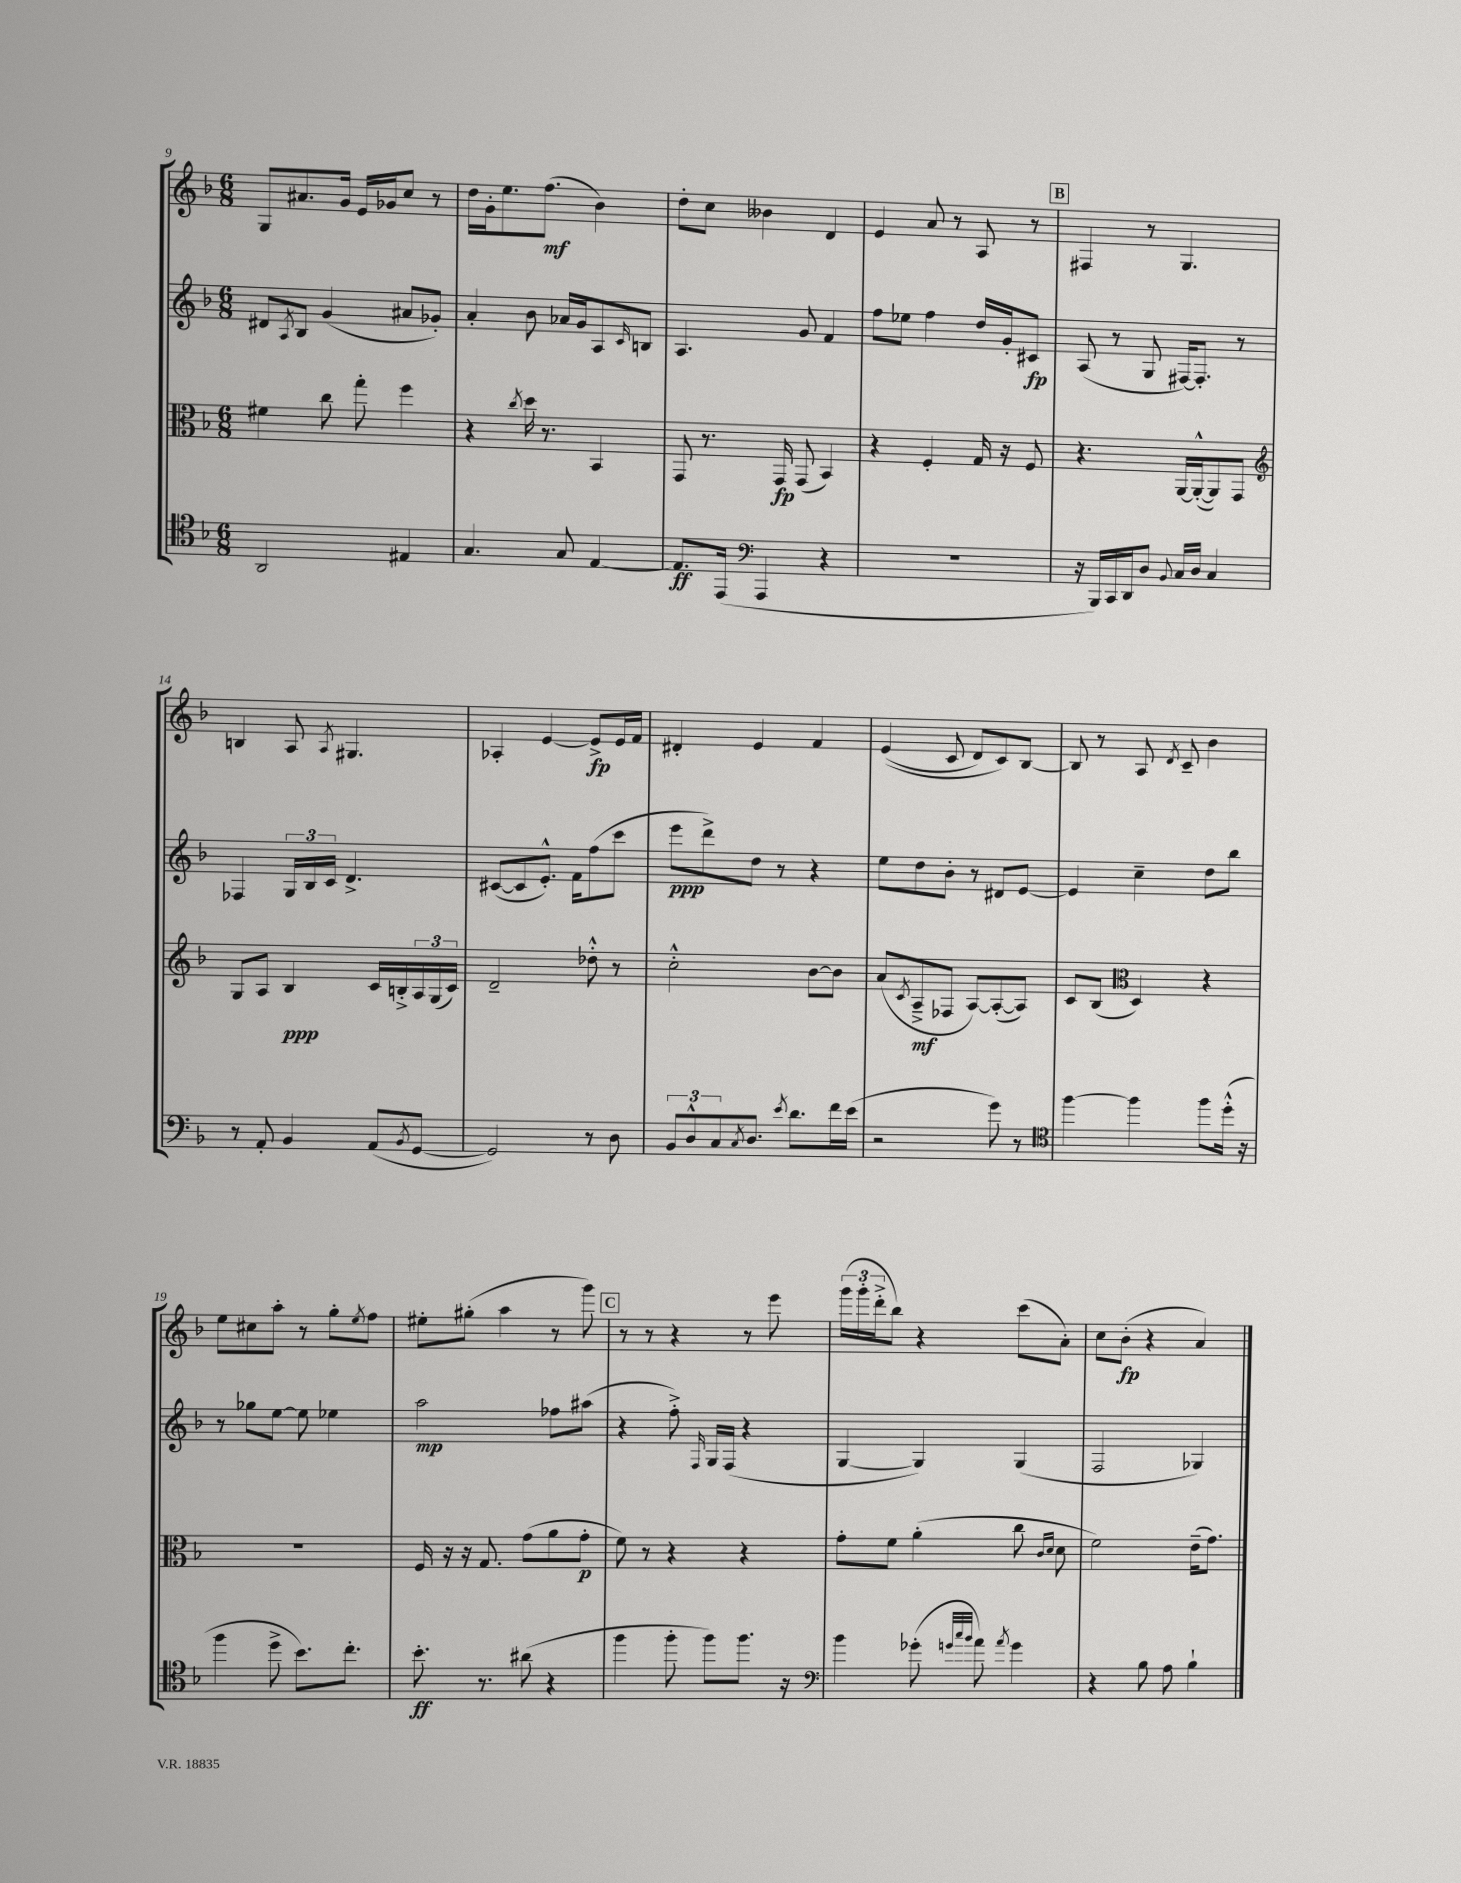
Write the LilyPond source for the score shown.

<<
\new StaffGroup <<
\new Staff = "s0" {
    \clef treble \key f \major \numericTimeSignature \time 6/8
    g8 ais'8. g'16 e'16 ges'16 c''8 r8 |
    d''16 g'16-. e''8. f''8.\mf( bes'4) |
    d''8-. c''8 beses'4 d'4 |
    e'4 a'8 r8 a8 r8 |
    \mark \markup { \box "B" } fis4 r8 g4. |
    b4 a8 \acciaccatura { a8 } gis4. |
    aes4-. e'4~ e'8->\fp e'16 f'16 |
    dis'4-. e'4 f'4 |
    e'4(\( c'8 d'8) c'8\) bes8~ |
    bes8 r8 a8 \acciaccatura { d'8 } c'8-- bes'4 |
    e''8 cis''8 a''8-. r8 g''8-. \acciaccatura { e''8 } f''8 |
    eis''8-. gis''8-.( a''4 r8 g'''8) |
    \mark \markup { \box "C" } r8 r8 r4 r8 e'''8 |
    \tuplet 3/2 { g'''16( g'''16-. d'''16-.-> } bes''8) r4 c'''8( a'8-.) |
    c''8 bes'8-.\fp( r4 a'4) \bar "|." |
}
\new Staff = "s1" {
    \clef treble \key f \major \numericTimeSignature \time 6/8
    dis'8 \acciaccatura { a8 } bes8 g'4( ais'8 ges'8-.) |
    a'4-. bes'8 aes'16 g'16 a8 \grace { c'16 } b8 |
    a4. g'8 f'4 |
    f''8 ees''8 f''4 d''16 g'16-. cis'8\fp |
    \mark \markup { \box "B" } a8( r8 g8 fis16~) fis8.-. r8 |
    fes4 \tuplet 3/2 { g16 bes16 c'16 } d'4.-> |
    cis'8~( cis'8 e'8.-.-^) f'16 f''8( c'''8 |
    e'''8\ppp d'''8->) d''8 r8 r4 |
    e''8 d''8 bes'8-. r8 dis'8 e'8~ |
    e'4 c''4-- d''8 bes''8 |
    r8 ges''8 e''8~ e''8 ees''4 |
    a''2\mp fes''8 ais''8( |
    \mark \markup { \box "C" } r4 f''8-.->) \grace { f16 } g16 f16( r4 |
    g4~ g4) g4( |
    f2 ges4) \bar "|." |
}
\new Staff = "s2" {
    \clef alto \key f \major \numericTimeSignature \time 6/8
    fis'4 c''8 g''8-. f''4 |
    r4 \acciaccatura { c''8 } d''16 r8. bes,4 |
    g,8 r8. g,16\fp g,8( bes,4) |
    r4 f4-. g16 r16 f8 |
    \mark \markup { \box "B" } r4. a,16~ a,16~-.-^( a,8) g,8 |
    \clef treble g8 a8 bes4\ppp c'16 b16-.-> \tuplet 3/2 { a16 g16( c'16) } |
    d'2-- des''8-.-^ r8 |
    c''2-.-^ bes'8~ bes'8 |
    a'8( \acciaccatura { c'8 } a8--->\mf fes8 a8~) a8~-.( a8) |
    c'8 bes8( \clef alto d4) r4 |
    R2. |
    f16 r16 r16 g8. g'8( a'8 g'8-.\p |
    \mark \markup { \box "C" } f'8) r8 r4 r4 |
    g'8-. f'8 a'4-.( c''8 \grace { c'16 d'16 } d'8 |
    f'2) e'16--( g'8.) \bar "|." |
}
\new Staff = "s3" {
    \clef tenor \key f \major \numericTimeSignature \time 6/8
    a,2 eis4 |
    g4. g8 e4~ |
    e8.\ff e,16( \clef bass a,,4 r4 |
    R2. |
    \mark \markup { \box "B" } r16 bes,,16) c,16 d,16 d8 \appoggiatura { bes,8 } c16 d16 c4 |
    r8 a,8-. bes,4 a,8( \acciaccatura { bes,8 } g,8~ |
    g,2) r8 d8 |
    \tuplet 3/2 { bes,8 d8-^ c8 } \acciaccatura { c8 } d8. \acciaccatura { e'8 } d'8. f'16 e'16( |
    r2 g'8) r8 |
    \clef tenor f''4~ f''4 f''8 d''16-.-^( r16 |
    f''4 d''8-> bes'8.) c''8.-. |
    bes'8.-.\ff r8. ais'8( r4 |
    \mark \markup { \box "C" } f''4 f''8-. f''8) f''8. r16 |
    \clef bass bes'4 ges'8-.( \grace { g'32 c''32 bes'32 } a'8) \acciaccatura { a'8 } g'4 |
    r4 bes8 a8 bes4-! \bar "|." |
}
>>
>>
\layout { \context { \Score currentBarNumber = #9 } }
